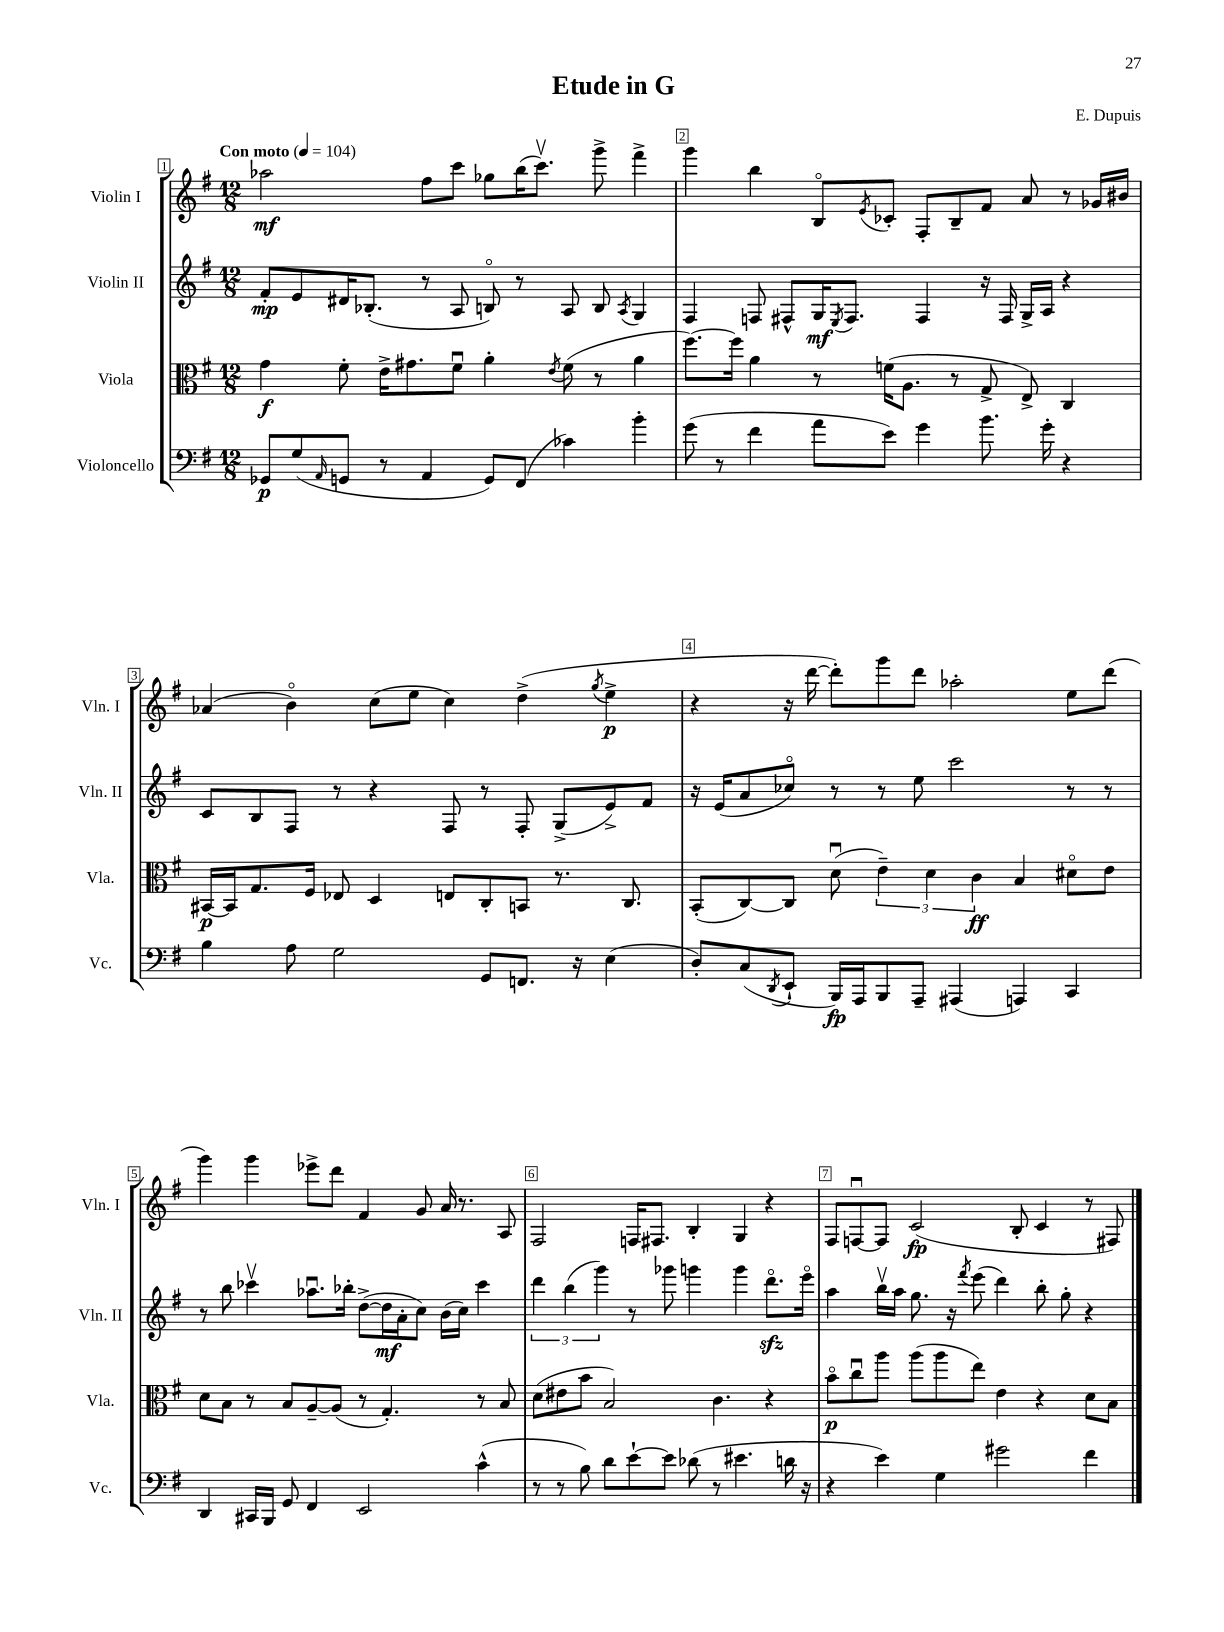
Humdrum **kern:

**kern	**dynam	**kern	**dynam	**kern	**dynam	**kern	**dynam
*part4	*part4	*part3	*part3	*part2	*part2	*part1	*part1
*staff4	*staff4	*staff3	*staff3	*staff2	*staff2	*staff1	*staff1
*I"Violoncello	*	*I"Viola	*	*I"Violin II	*	*I"Violin I	*
*I'Vc.	*	*I'Vla.	*	*I'Vln. II	*	*I'Vln. I	*
*clefF4	*	*clefC3	*	*clefG2	*	*clefG2	*
*k[f#]	*	*k[f#]	*	*k[f#]	*	*k[f#]	*
*M12/8	*	*M12/8	*	*M12/8	*	*M12/8	*
*MM104	*	*MM104	*	*MM104	*	*MM104	*
=1	=1	=1	=1	=1	=1	=1	=1
!	!	!	!	!	!	!LO:TX:a:B:t=Con moto	!
8GG-X/L	p	4g\	f	8f#'/L	mp	2aa-X\	mf
(8G/	.	.	.	8e/	.	.	.
16qqAA/	.	.	.	.	.	.	.
8GGn/J	.	8f#'\	.	16d#X/K	.	.	.
.	.	.	.	(8.B-X'/J	.	.	.
8r	.	16e^\KL	.	.	.	.	.
.	.	8.g#X\	.	.	.	.	.
4AA/	.	.	.	8r	.	8ff#\L	.
.	.	8f#u\J	.	8A/	.	8ccc\J	.
8GG/L)	.	4a'\	.	8Bn/)	.	8gg-X\L	.
(8FF#/J	.	.	.	8r	.	(16bb\K	.
.	.	.	.	.	.	8.cccv\J)	.
.	.	8qe/	.	.	.	.	.
4c-X\)	.	(8f#\	.	8A/	.	.	.
.	.	8r	.	8B/	.	8ggg^\	.
.	.	.	.	8qA/	.	.	.
4b'\	.	4a\	.	4G/	.	4fff#^\	.
=2	=2	=2	=2	=2	=2	=2	=2
(8g\	.	[8.ff#\L)	.	4F#/	.	4ggg\	.
8r	.	.	.	.	.	.	.
.	.	16ff#\Jk]	.	.	.	.	.
4f#\	.	4a\	.	8Fn/	.	4bb\	.
.	.	.	.	8F#X^^/L	.	.	.
8a\L	.	8r	.	16G/K	mf	8B/L	.
.	.	.	.	8qE/	.	.	.
.	.	.	.	8.F#/J	.	.	.
.	.	.	.	.	.	8qe/	.
8e\J)	.	(16fn\KL	.	.	.	8c-X'/J	.
.	.	8.A\J	.	.	.	.	.
4g\	.	.	.	4F#/	.	8F#'/L	.
.	.	8r	.	.	.	8B~/	.
8.b\	.	8G^/	.	16r	.	8f#/J	.
.	.	.	.	16F#/	.	.	.
.	.	8E^/)	.	16G^/LL	.	8a/	.
16g'\	.	.	.	16A/JJ	.	.	.
4r	.	4C/	.	4r	.	8r	.
.	.	.	.	.	.	16g-X/LL	.
.	.	.	.	.	.	16b#X/JJ	.
!!LO:LB:g=z
=3	=3	=3	=3	=3	=3	=3	=3
4B\	.	[16BB#X/LL	p	8c/L	.	(4a-X/	.
.	.	16BB#/J]	.	.	.	.	.
.	.	8.G/	.	8B/	.	.	.
8A\	.	.	.	8F#/J	.	4b\)	.
.	.	16F#/Jk	.	.	.	.	.
2G\	.	8E-X/	.	8r	.	.	.
.	.	4D/	.	4r	.	(8cc\L	.
.	.	.	.	.	.	8ee\J	.
.	.	8En/L	.	8F#/	.	4cc\)	.
8GG/L	.	8C'/	.	8r	.	.	.
8.FFn/J	.	8BBn/J	.	8F#'/	.	(4dd^\	.
.	.	8.r	.	(8G^/L	.	.	.
16r	.	.	.	.	.	.	.
.	.	.	.	.	.	8qgg/	.
(4E\	.	.	.	8e^/)	.	4ee^\	p
.	.	8.C/	.	.	.	.	.
.	.	.	.	8f#/J	.	.	.
=4	=4	=4	=4	=4	=4	=4	=4
8D'/L)	.	(8BB'/L	.	16r	.	4r	.
.	.	.	.	(16e/KL	.	.	.
(8C/	.	[8C/)	.	8a/	.	.	.
8qDD/	.	.	.	.	.	.	.
8EE`/J	.	8C/J]	.	8cc-X/J)	.	16r	.
.	.	.	.	.	.	[16ddd\	.
16BBB/LL)	fp	(8du\	.	8r	.	8ddd'\L])	.
16AAA/J	.	.	.	.	.	.	.
8BBB/	.	6e~\)	.	8r	.	8ggg\	.
8AAA~/J	.	.	.	8ee\	.	8ddd\J	.
.	.	6d\	.	.	.	.	.
(4AAA#X/	.	.	.	2ccc\	.	2aa-X'\	.
.	.	6c\	ff	.	.	.	.
4AAAn/)	.	4B/	.	.	.	.	.
4CC/	.	8d#X\L	.	8r	.	8ee\L	.
.	.	8e\J	.	8r	.	(8ddd\J	.
!!LO:LB:g=z
=5	=5	=5	=5	=5	=5	=5	=5
4DD/	.	8d\L	.	8r	.	4ggg\)	.
.	.	8B\J	.	8bb\	.	.	.
16CC#X/LL	.	8r	.	4ccc-Xv\	.	4ggg\	.
16BBB/JJ	.	.	.	.	.	.	.
8GG/	.	8B/L	.	.	.	.	.
4FF#/	.	[8A~/	.	8.aa-Xu\L	.	8eee-X^\L	.
.	.	(8A/J]	.	.	.	8ddd\J	.
.	.	.	.	16bb-X'\Jk	.	.	.
2EE/	.	8r	.	([8dd^\L	.	4f#/	.
.	.	4.G'/)	.	16dd\L]	mf	.	.
.	.	.	.	16a'\J	.	.	.
.	.	.	.	8cc\J)	.	8g/	.
.	.	.	.	(16b\LL	.	16a/	.
.	.	.	.	16cc\JJ)	.	8.r	.
(4c^^\	.	8r	.	4ccc-\	.	.	.
.	.	8B/	.	.	.	8A/	.
=6	=6	=6	=6	=6	=6	=6	=6
8r	.	(8d\L	.	6ddd\	.	2F#/	.
8r	.	8e#X\	.	.	.	.	.
.	.	.	.	(6bb\	.	.	.
8B\)	.	8b\J	.	.	.	.	.
.	.	.	.	6ggg\)	.	.	.
8d\L	.	2B/)	.	.	.	.	.
[8e`\	.	.	.	8r	.	16Fn/KL	.
.	.	.	.	.	.	8.F#X/J	.
8e\J]	.	.	.	8ggg-X\	.	.	.
(8d-X\	.	.	.	4gggn\	.	4B'/	.
8r	.	4.c\	.	.	.	.	.
4.e#X\	.	.	.	4ggg\	.	4G/	.
.	.	4r	.	8.dddzz\L	.	4r	.
16dn\	.	.	.	.	.	.	.
16r	.	.	.	16eee\Jk	.	.	.
=7	=7	=7	=7	=7	=7	=7	=7
4r	.	8b\L	p	4aa\	.	8F#/L	.
.	.	8ccu\	.	.	.	[8Fnu/	.
4e\)	.	8aa\J	.	16bbv\LL	.	8F/J]	.
.	.	.	.	16aa\JJ	.	.	.
.	.	(8aa\L	.	8.gg\	.	(2c/	fp
4G\	.	8aa\	.	.	.	.	.
.	.	.	.	16r	.	.	.
.	.	.	.	8qfff#/	.	.	.
.	.	8ee\J)	.	(8eee\	.	.	.
2g#X\	.	4e\	.	4ddd\)	.	.	.
.	.	.	.	.	.	8B'/	.
.	.	4r	.	8bb'\	.	4c/	.
.	.	.	.	8gg'\	.	.	.
4f#\	.	8d\L	.	4r	.	8r	.
.	.	8B\J	.	.	.	8F#X/)	.
==	==	==	==	==	==	==	==
*-	*-	*-	*-	*-	*-	*-	*-
